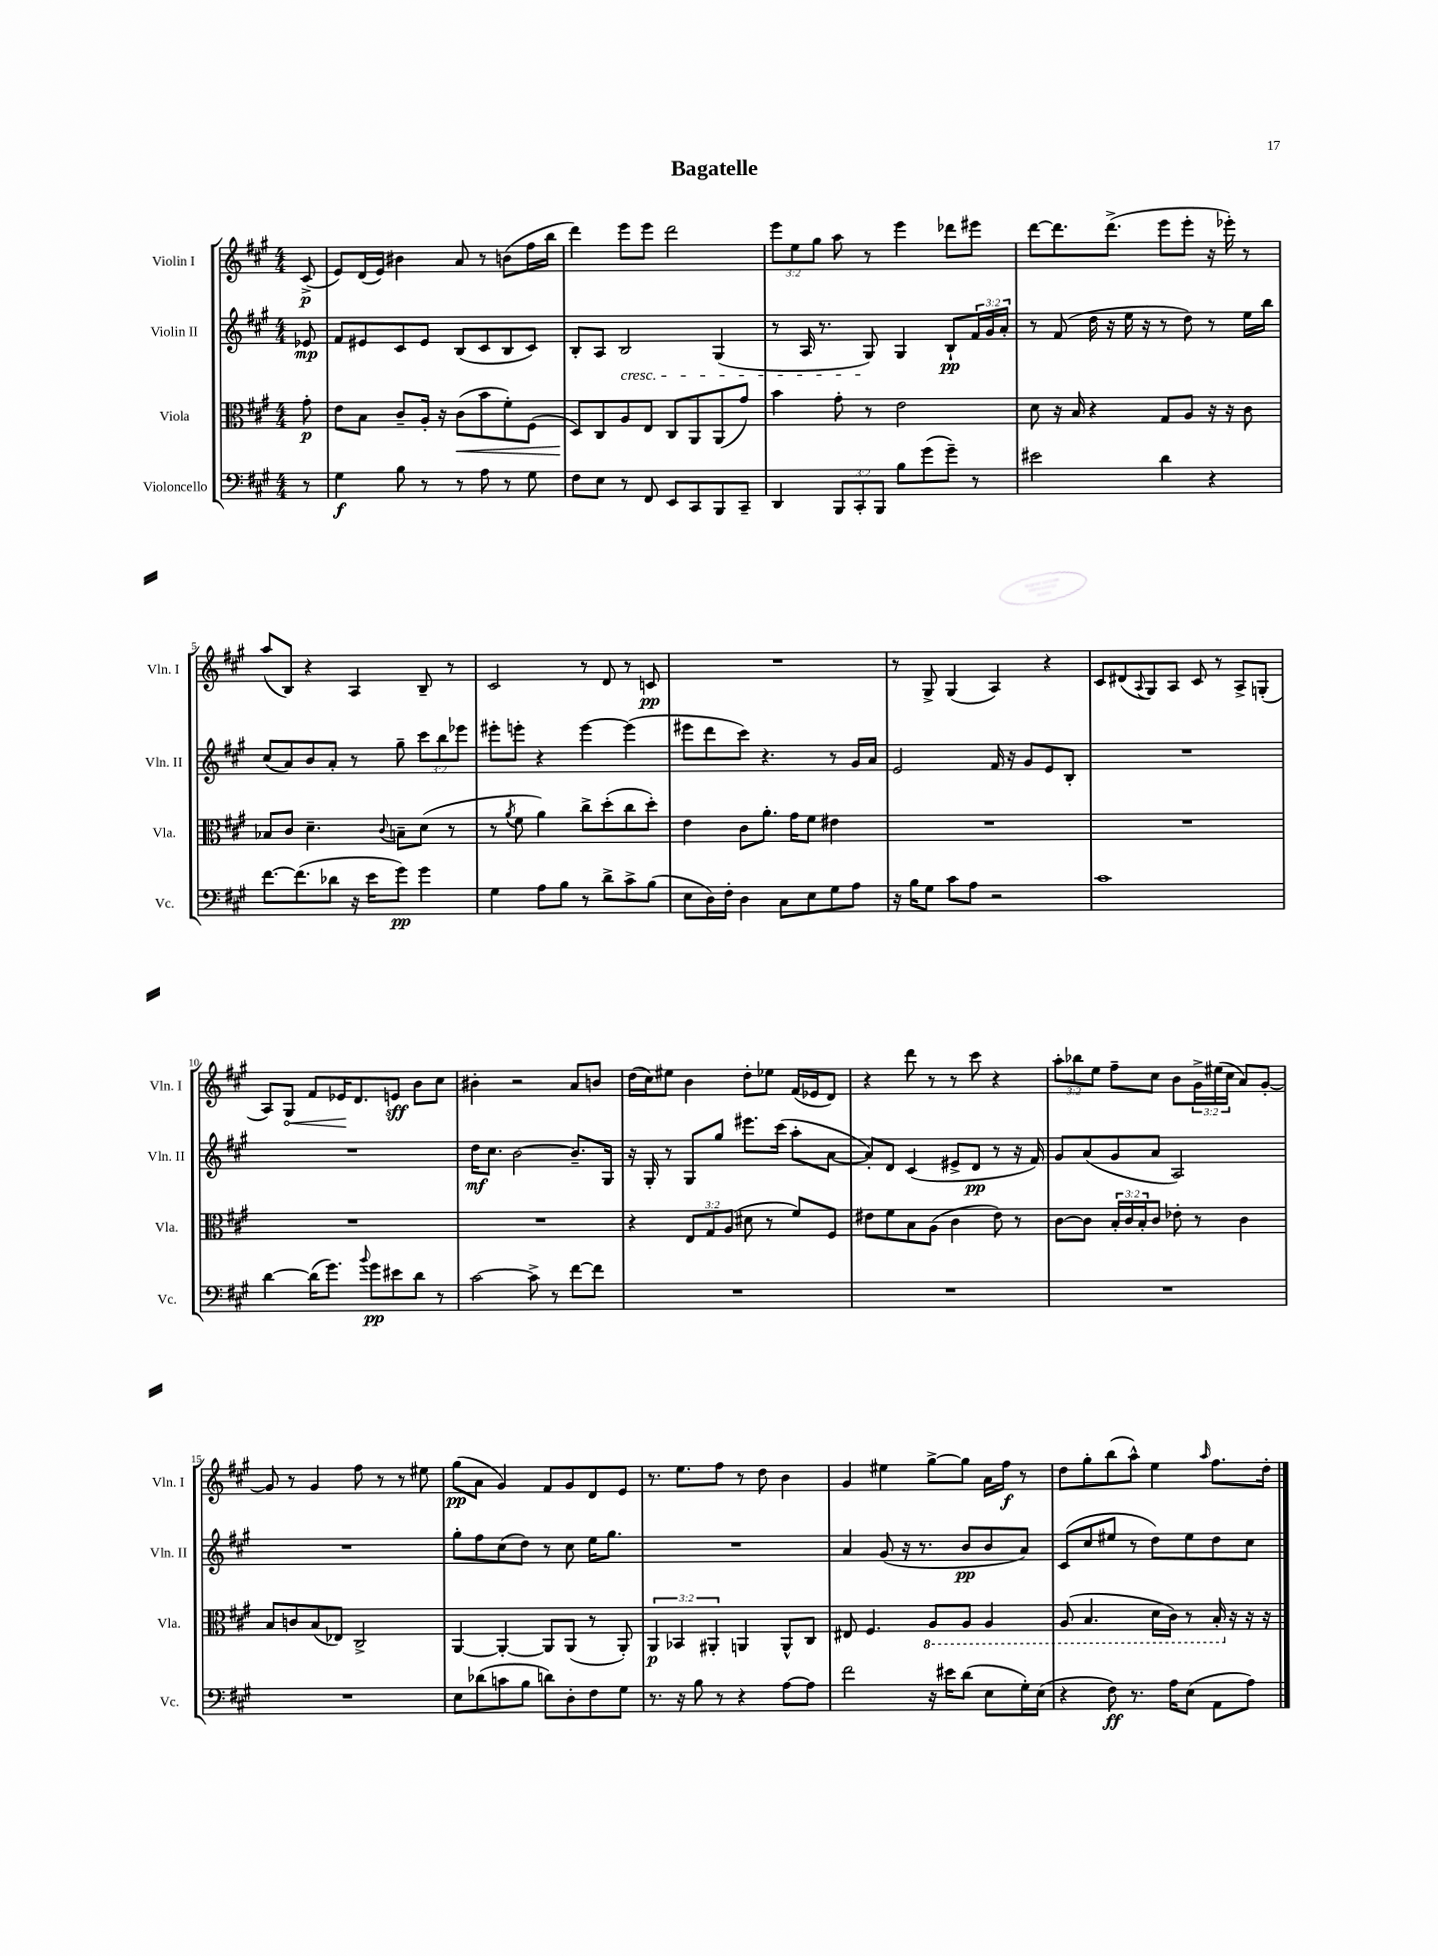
\header { title = "Bagatelle" }
<<
\new StaffGroup <<
\new Staff = "s0" \with { instrumentName = "Violin I" shortInstrumentName = "Vln. I" } {
    \clef treble \key a \major \numericTimeSignature \time 4/4 \override Staff.TupletNumber.text = #tuplet-number::calc-fraction-text \partial 8
    cis'8->\p( |
    e'8) d'16( e'16) bis'4 a'8 r8 b'8( fis''16 b''16 |
    d'''4) e'''8 e'''8 d'''2 |
    \tuplet 3/2 { e'''8 e''8 gis''8 } a''8 r8 e'''4 des'''8 eis'''8 |
    d'''8~ d'''8. d'''8.->( e'''8 e'''8-. r16 ees'''16-.) r8 |
    a''8( b8) r4 a4 b8-- r8 |
    cis'2 r8 d'8 r8 c'8\pp |
    R1 |
    r8 gis8-> gis4( a4) r4 |
    cis'8 dis'8( \appoggiatura { a8 } gis8) a8 cis'8 r8 a8-> g8-.( |
    a8) \once \override Hairpin.circled-tip = ##t gis8\< fis'8 ees'16\! d'8. e'8\sff b'8 cis''8 |
    bis'4-. r2 a'8 b'8 |
    d''16( cis''16) eis''8 b'4 d''8-. ees''8 fis'16( ees'16 d'8) |
    r4 d'''8 r8 r8 cis'''8 r4 |
    \tuplet 3/2 { a''8-. bes''8 e''8 } fis''8-- cis''8 b'8 \tuplet 3/2 { gis'16-> eis''16( cis''16 } a'8) gis'8~-. |
    gis'8 r8 gis'4 fis''8 r8 r8 eis''8 |
    gis''8\pp( a'8 gis'4) fis'8 gis'8 d'8 e'8 |
    r8. e''8. fis''8 r8 d''8 b'4 |
    gis'4 eis''4 gis''8~-> gis''8 a'16 fis''16\f r8 |
    d''8 gis''8-. b''8( a''8-^) e''4 \grace { a''16 } fis''8. d''16-. \bar "|." |
}
\new Staff = "s1" \with { instrumentName = "Violin II" shortInstrumentName = "Vln. II" } {
    \clef treble \key a \major \numericTimeSignature \time 4/4 \override Staff.TupletNumber.text = #tuplet-number::calc-fraction-text \partial 8
    ees'8\mp |
    fis'8 eis'8 cis'8 eis'8 b8( cis'8 b8 cis'8) |
    b8-. a8 b2\cresc gis4( |
    r8 a16 r8. gis8\!) gis4 b8-!\pp \tuplet 3/2 { fis'16 gis'16 a'16-. } |
    r8 fis'8( d''16 r16 e''16 r16 r8 d''8) r8 e''16 b''16 |
    cis''8( a'8) b'8 a'8-. r8 gis''8-- \tuplet 3/2 { cis'''8 b''8 ees'''8 } |
    eis'''8-. e'''8-. r4 e'''4~ e'''4( |
    eis'''8 d'''8 cis'''8) r4. r8 gis'16 a'16 |
    e'2 fis'16 r16 gis'8 e'8 b8-. |
    R1 |
    R1 |
    d''16\mf cis''8. b'2~ b'8.-- gis16 |
    r16 gis16-. r8 gis8 gis''8 eis'''8. cis'''16( a''8-. a'8~ |
    a'8-.) d'8 cis'4( eis'8-> d'8\pp r8 r16 fis'16) |
    gis'8 a'8( gis'8 a'8 a2) |
    R1 |
    gis''8-. fis''8 cis''8( d''8) r8 cis''8 e''16 gis''8. |
    R1 |
    a'4 gis'8( r16 r8. b'8\pp b'8 a'8) |
    cis'8( cis''8 eis''8 r8 d''8) eis''8 d''8 cis''8 \bar "|." |
}
\new Staff = "s2" \with { instrumentName = "Viola" shortInstrumentName = "Vla." } {
    \clef alto \key a \major \numericTimeSignature \time 4/4 \override Staff.TupletNumber.text = #tuplet-number::calc-fraction-text \partial 8
    gis'8-.\p |
    e'8 b8 cis'8-- a16-. r16 cis'8\<( b'8 fis'8-.) fis8( |
    d8\!) cis8 a8 e8 cis8 a,8 a,8( gis'8) |
    b'4 gis'8-. r8 e'2 |
    d'8 r16 b16 r4 gis8 a8 r16 r16 cis'8 |
    bes8 cis'8 d'4.-- \appoggiatura { cis'8 } b8-- d'8( r8 |
    r8 \acciaccatura { a'8 } fis'8 a'4) cis''8-> d''8-.( cis''8 d''8-.) |
    e'4 cis'8 a'8.-. gis'16 fis'8 eis'4 |
    R1 |
    R1 |
    R1 |
    R1 |
    r4 \tuplet 3/2 { e8 gis8 a8( } dis'8 r8 fis'8) fis8 |
    eis'8 fis'8 b8 a8( cis'4 eis'8) r8 |
    cis'8~ cis'8 \tuplet 3/2 { b16-. cis'16 b16-. } cis'8 ees'8-. r8 cis'4 |
    b8 c'8 b8( ees8) cis2-> |
    a,4~ a,4~-. a,8 a,8( r8 a,8-.) |
    \tuplet 3/2 { a,4\p bes,4 ais,4-. } a,4 a,8-^ cis8 |
    eis8 fis4. \ottava #-1 a,8 a,8 a,4 |
    a,8( b,4. d16 cis16) r8 b,16-. \ottava #0 r16 r16 r16 \bar "|." |
}
\new Staff = "s3" \with { instrumentName = "Violoncello" shortInstrumentName = "Vc." } {
    \clef bass \key a \major \numericTimeSignature \time 4/4 \override Staff.TupletNumber.text = #tuplet-number::calc-fraction-text \partial 8
    r8 |
    gis4\f b8 r8 r8 a8 r8 gis8 |
    fis8 e8 r8 fis,8 e,8 cis,8 b,,8 cis,8-- |
    d,4 \tuplet 3/2 { b,,8 cis,8-. b,,8 } b8 gis'8( gis'8--) r8 |
    eis'2 d'4 r4 |
    fis'8.~ fis'8.( des'8 r16 e'16 gis'8\pp) gis'4 |
    gis4 a8 b8 r8 d'8-> cis'8-> b8( |
    e8 d16) fis16-. d4 cis8 e8 gis8 a8 |
    r16 b16 gis8 cis'8 a8 r2 |
    cis'1 |
    d'4~ d'16( gis'8.) \appoggiatura { b'8 } gis'8\pp eis'8 d'8 r8 |
    cis'2~ cis'8-> r8 fis'8~ fis'8 |
    R1 |
    R1 |
    R1 |
    R1 |
    e8 des'8( c'8 b8 d'8) d8-. fis8 gis8 |
    r8. r16 b8 r8 r4 a8~ a8 |
    fis'2 r16 eis'16 d'8( e8 gis16-.) e16( |
    r4 fis8\ff) r8. a16 e8( a,8 a8) \bar "|." |
}
>>
>>
